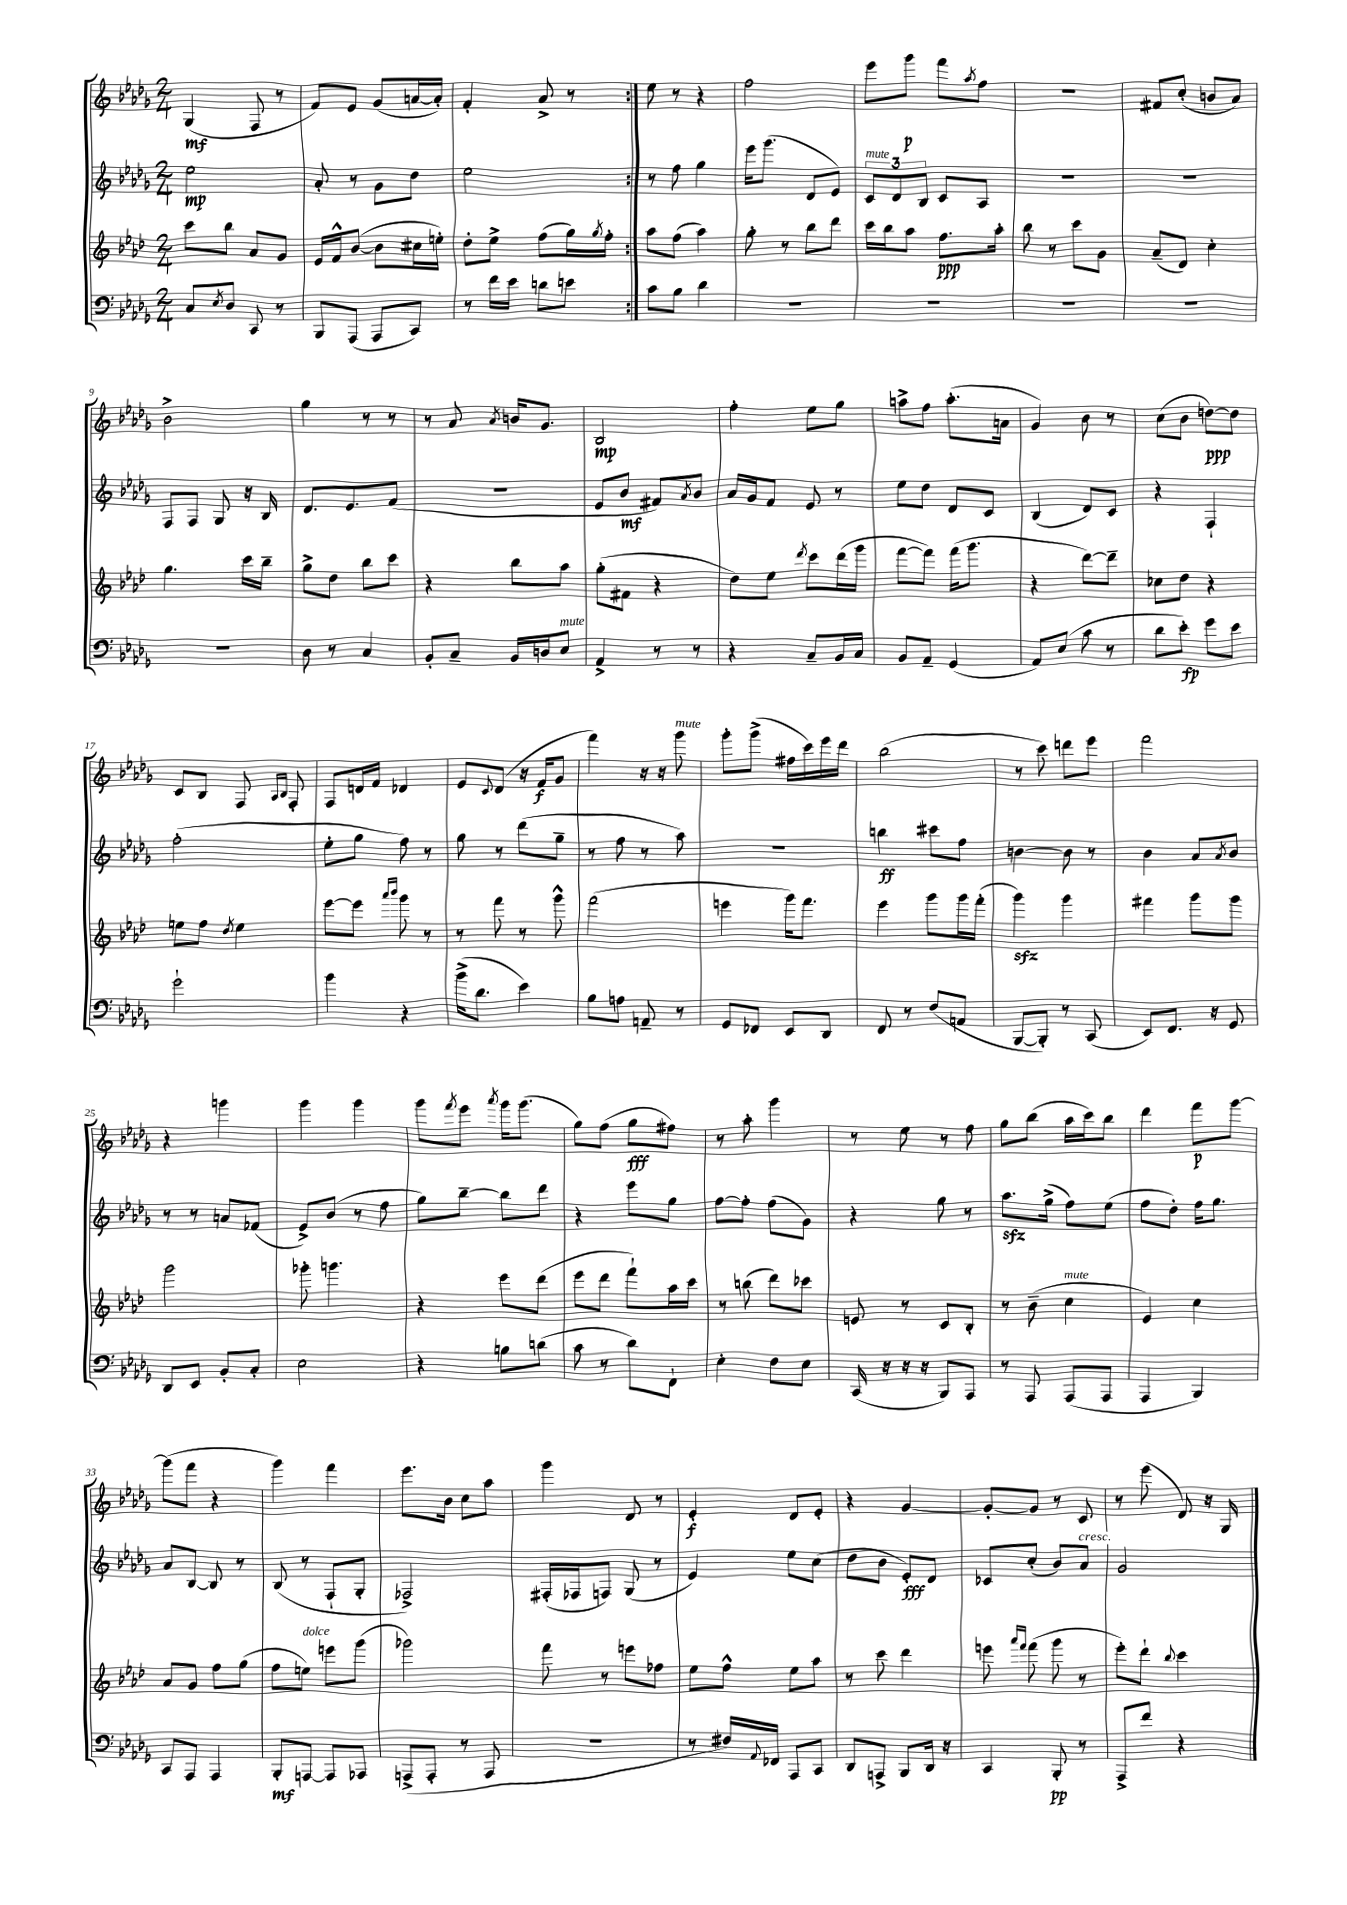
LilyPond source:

<<
\new StaffGroup <<
\new Staff = "s0" {
    \clef treble \key des \major \numericTimeSignature \time 2/4
    \repeat volta 2 { ges4\mf( f8 r8 |
    f'8) ees'8 ges'8( a'16~ a'16-.) |
    f'4-. aes'8-> r8 | }
    ees''8 r8 r4 |
    f''2 |
    ees'''8 ges'''8\p f'''8 \acciaccatura { aes''8 } f''8 |
    R2 |
    fis'8 c''8-.( b'8 aes'8) |
    bes'2-> |
    ges''4 r8 r8 |
    r8 aes'8 \acciaccatura { aes'8 } b'16 ges'8. |
    bes2\mp |
    f''4-. ees''8 ges''8 |
    a''8-> f''8 a''8.-.( a'16 |
    ges'4) bes'8 r8 |
    c''8( bes'8 d''8~\ppp) d''8 |
    c'8 bes8 f8 \grace { aes16 bes16 } f8-. |
    f8 d'16 f'16 des'4 |
    ees'8 \appoggiatura { c'8 } des'8( r16 f'16\f ges'8 |
    f'''4) r16 r16 ges'''8^\markup { \italic "mute" } |
    ges'''8-. ges'''8->( fis''16 c'''16) ees'''16 des'''16 |
    bes''2( |
    r8 c'''8) d'''8 ees'''8 |
    f'''2 |
    r4 g'''4 |
    ges'''4 ges'''4 |
    ges'''8 \acciaccatura { f'''8 } ees'''8 \acciaccatura { aes'''8 } ges'''16 ges'''8.( |
    ges''8) f''8( ges''8\fff fis''8) |
    r8 aes''8-. ges'''4 |
    r8 ees''8 r8 f''8 |
    ges''8 bes''8( aes''16 c'''16) bes''8 |
    des'''4 f'''8\p ges'''8~ |
    ges'''8( f'''8 r4 |
    ges'''4) f'''4 |
    ees'''8. bes'16 c''8 aes''8 |
    ges'''4 des'8 r8 |
    ees'4-.\f des'8 ees'8-. |
    r4 ges'4~ |
    ges'8~-. ges'8 r8 c'8 |
    r8 ees'''8( des'8) r16 ges16 \bar "|." |
}
\new Staff = "s1" {
    \clef treble \key des \major \numericTimeSignature \time 2/4
    \repeat volta 2 { ees''2\mp |
    aes'8-. r8 ges'8 des''8 |
    ees''2 | }
    r8 f''8 ges''4 |
    ees'''16 ges'''8.( des'8 ees'8) |
    \tuplet 3/2 { c'8^\markup { \italic "mute" } des'8 bes8 } c'8 aes8 |
    R2 |
    R2 |
    f8 f8 ges8 r16 bes16 |
    des'8. ees'8. f'8( |
    r2 |
    ees'8 bes'8\mf fis'8) \acciaccatura { aes'8 } bes'8 |
    aes'16 ges'16 f'8 ees'8 r8 |
    ees''8 des''8 des'8 c'8 |
    bes4( des'8) c'8 |
    r4 f4-! |
    f''2-.( |
    ees''8-. ges''8 f''8) r8 |
    ges''8 r8 des'''8( ges''8-- |
    r8 f''8 r8 aes''8) |
    r2 |
    b''4\ff cis'''8 f''8 |
    b'4~ b'8 r8 |
    bes'4 aes'8 \acciaccatura { aes'8 } bes'8 |
    r8 r8 a'8 fes'8( |
    ees'8->) bes'8( r8 f''8 |
    ges''8) bes''8~-- bes''8 des'''8 |
    r4 ees'''8 ges''8 |
    f''8~ f''8-. f''8( ges'8) |
    r4 ges''8 r8 |
    aes''8.\sfz ges''16->( f''8) ees''8( |
    f''8 des''8-.) f''16 ges''8. |
    aes'8 bes8~ bes8 r8 |
    bes8( r8 f8-! ges8-. |
    fes2->) |
    fis16-.( fes16 f8) ges8( r8 |
    ees'4) ees''8 c''8( |
    des''8 bes'8 ees'8-.\fff) des'8 |
    ces'8 c''8-.( bes'8) aes'8^\markup { \italic "cresc." } |
    ges'2 \bar "|." |
}
\new Staff = "s2" {
    \clef treble \key aes \major \numericTimeSignature \time 2/4
    \repeat volta 2 { c'''8 bes''8 aes'8 g'8 |
    ees'16 f'16-^ bes'8~( bes'8 cis''16 e''16-.) |
    des''8-. ees''8-> f''8( g''16) \acciaccatura { g''8 } f''16-. | }
    aes''8 f''8( aes''4) |
    g''8-. r8 bes''8 des'''8 |
    c'''16 bes''16 aes''8 f''8.\ppp aes''16-. |
    bes''8 r8 c'''8 g'8 |
    aes'8--( des'8) c''4-. |
    g''4. c'''16 bes''16-- |
    g''8-> des''8 bes''8 c'''8 |
    r4 bes''8 aes''8 |
    g''8-.( fis'8 r4 |
    des''8) ees''8 \acciaccatura { des'''8 } c'''8 des'''16( g'''16 |
    f'''8~ f'''8) f'''16( g'''8. |
    r4 des'''8~) des'''8-- |
    ces''8 des''8 r4 |
    e''8 f''8 \acciaccatura { des''8 } e''4 |
    ees'''8~ ees'''8 \grace { aes'''16 bes'''16 } g'''8 r8 |
    r8 f'''8 r8 g'''8-^ |
    f'''2( |
    e'''4 g'''16) f'''8. |
    ees'''4 g'''8 g'''16 f'''16-.( |
    g'''4\sfz) g'''4 |
    fis'''4 g'''8 g'''8 |
    g'''2 |
    ges'''8-. g'''4. |
    r4 ees'''8 des'''8( |
    ees'''8 des'''8 f'''8-!) aes''16 c'''16 |
    r8 b''8( des'''8) ces'''8 |
    e'8 r8 c'8 bes8-. |
    r8 bes'8--( c''4^\markup { \italic "mute" } |
    ees'4) c''4 |
    aes'8 g'8 f''8 g''8( |
    f''8 e''8^\markup { \italic "dolce" }) e'''8 g'''8( |
    ges'''2) |
    f'''8 r8 e'''8 fes''8 |
    ees''8 f''8-^ ees''8 aes''8 |
    r8 c'''8 des'''4 |
    e'''8 \grace { aes'''16 f'''16 } f'''8( g'''8 r8 |
    ees'''8-.) des'''8-! \appoggiatura { bes''8 } c'''4 \bar "|." |
}
\new Staff = "s3" {
    \clef bass \key des \major \numericTimeSignature \time 2/4
    \repeat volta 2 { c8 \acciaccatura { ees8 } des8 c,8 r8 |
    bes,,8 aes,,8( aes,,8 c,8) |
    r8 f'16 ees'16 d'8 e'8 | }
    c'8 bes8 des'4 |
    R2 |
    R2 |
    R2 |
    R2 |
    R2 |
    des8 r8 c4 |
    bes,8-. c8-- bes,16 d16 ees8^\markup { \italic "mute" } |
    aes,4-> r8 r8 |
    r4 c8-- bes,16 c16 |
    bes,8 aes,8-- ges,4( |
    aes,8) ees8( c'8 r8 |
    des'8 ees'8-.\fp) ges'8 ees'8 |
    ges'2-! |
    bes'4 r4 |
    bes'16->( des'8. ees'4) |
    bes8 a8 a,8-- r8 |
    ges,8 fes,8 ees,8 des,8 |
    f,8 r8 f8( a,8 |
    bes,,8~ bes,,8-.) r8 c,8( |
    ees,8) f,8. r16 ges,8 |
    des,8 ees,8 bes,8-. c8-. |
    ees2 |
    r4 b8 d'8( |
    c'8 r8 des'8) f,8-! |
    ees4-. f8 ees8 |
    c,16( r16 r16 r16 bes,,8) aes,,8 |
    r8 aes,,8 aes,,8( aes,,8 |
    aes,,4 bes,,4) |
    c,8 aes,,8 aes,,4 |
    bes,,8-.\mf a,,8~ a,,8 aes,,8 |
    a,,8->( a,,8-. r8 a,,8 |
    r2 |
    r8 fis16) \appoggiatura { aes,8 } fes,16 aes,,8 c,8 |
    des,8 a,,8-> bes,,8 des,16 r16 |
    c,4 bes,,8-.\pp r8 |
    aes,,8-> f'8 r4 \bar "|." |
}
>>
>>
